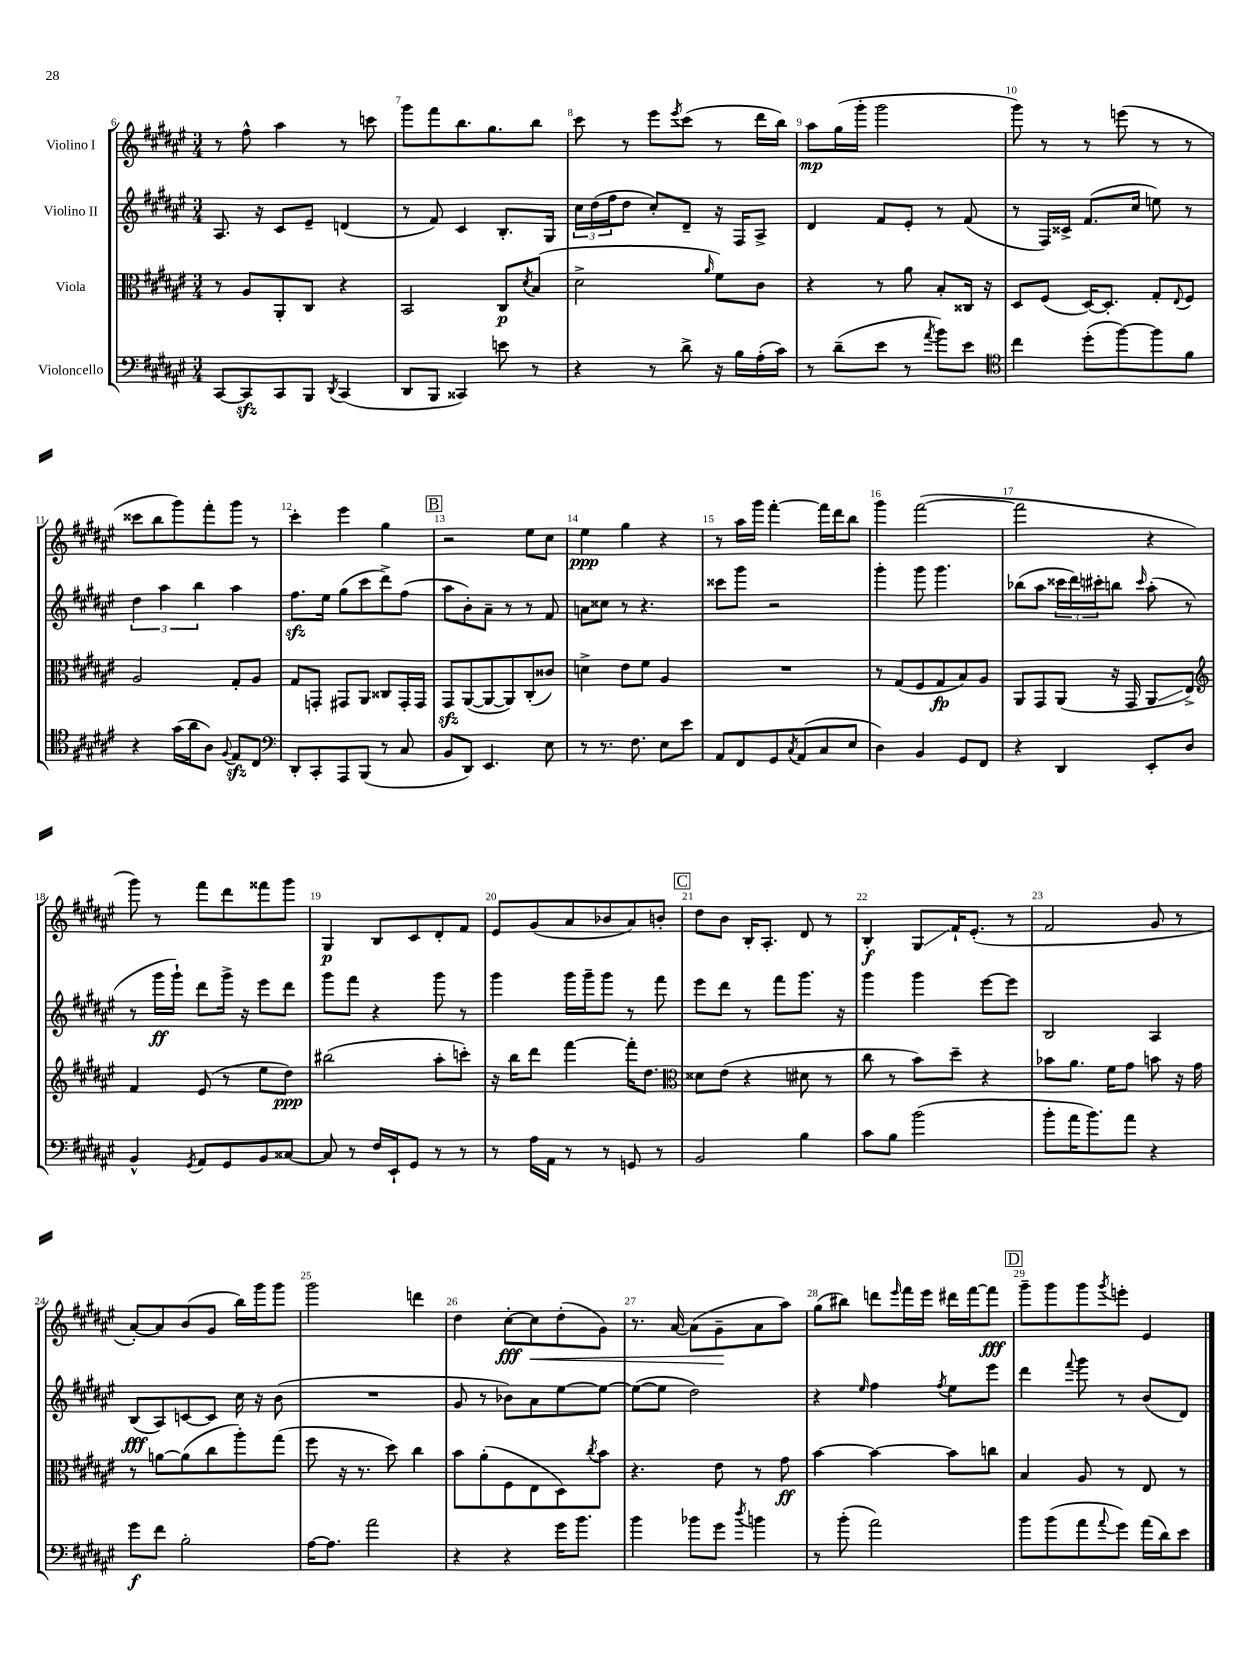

**kern	**kern	**kern	**kern
*staff4	*staff3	*staff2	*staff1
*clefF4	*clefC3	*clefG2	*clefG2
*k[f#c#g#d#a#e#]	*k[f#c#g#d#a#e#]	*k[f#c#g#d#a#e#]	*k[f#c#g#d#a#e#]
*M3/4	*M3/4	*M3/4	*M3/4
[8CC#	8r	8.A#	8r
8CC#]	8A#	.	8ff#^^
.	.	16r	.
8CC#	8AA#'	8c#	4aa#
8BBB	8C#	8e#~	.
8qDD#	.	.	.
(4CC#	4r	(4d	8r
.	.	.	8ccc
=	=	=	=
8DD#	2BB	8r	8ggg#
8BBB	.	8f#)	8fff#
4CC##)	.	4c#	8.bb
.	.	.	8.gg#
8e	8C#	8.B'	.
.	8qd#	.	.
8r	(8B	.	8bb
.	.	16G#	.
=	=	=	=
4r	2d#^	24cc#	8ccc#
.	.	(24dd#	.
.	.	24ff#	.
.	.	8dd#	8r
8r	.	8cc#')	8eee#
.	.	.	8qeee#
8d#^	.	8d#~	(8ccc#
.	16qqa#	.	.
16r	8f#)	16r	8r
16B	.	16F#	.
(16A#'	8c#	8A#^	16ddd#
16c#)	.	.	16bb)
=	=	=	=
8r	4r	4d#	8aa#
(8d#~	.	.	(16gg#
.	.	.	16ggg#'
8e#	8r	8f#	2ggg#
8r	8a#	8e#'	.
8qa#	.	.	.
8b)	8B'	8r	.
8e#	16C##	(8f#	.
.	16r	.	.
=	=	=	=
*clefC4	*	*	*
4cc#	8D#	8r	8ggg#)
.	(8F#	16F#)	8r
.	.	16c##^	.
(8dd#'	[16D#)	(8.f#	8r
.	8.D#']	.	.
[8ff#)	.	.	(8eee
.	.	16cc#	.
8ff#]	8G#'	8ee)	8r
.	8qqE#	.	.
8f#	8F#	8r	8r
=	=	=	=
4r	2A#	6dd#	8ccc##
.	.	.	8bb
.	.	6aa#	.
(16g#	.	.	8ggg#)
16a#	.	.	.
.	.	6bb	.
8A#)	.	.	8fff#'
8qqF#	.	.	.
8E#	8G#'	4aa#	8ggg#
8C#	8A#	.	8r
=	=	=	=
*clefF4	*	*	*
8DD#'	8G#	8.ff#	4ccc#'
8CC#'	8GG'	.	.
.	.	16ee#	.
8AAA#	8GG#	(8gg#	4eee#
(8BBB	8AA#	8ccc#	.
8r	8C##	8ddd#^)	4gg#
8C#	16GG#'	(8ff#	.
.	16GG#	.	.
=	=	=	=
8BB	8GG#	8aa#	2r
8DD#)	([8AA#	8b')	.
4.EE#	8AA#_	8a#~	.
.	8AA#])	8r	.
.	(8C#'	8r	8ee#
8E#	8c##)	8f#	8cc#
=	=	=	=
8r	4d^	8a	4ee#
8.r	.	8cc##	.
.	8e#	8r	4gg#
8.F#	.	.	.
.	8f#	4.r	.
8E#	4A#	.	4r
8e#	.	.	.
=	=	=	=
8AA#	2.r	8ccc##	8r
8FF#	.	8ggg#	16aa#
.	.	.	16ggg#
8GG#	.	2r	[4fff#'
8qC#	.	.	.
(8AA#	.	.	.
8C#	.	.	16fff#]
.	.	.	16ddd#
8E#	.	.	8bb
=	=	=	=
4D#)	8r	4ggg#'	4ggg#
.	(8G#	.	.
4BB	8F#	8ggg#	([2fff#
.	8G#	4.ggg#	.
8GG#	8B)	.	.
8FF#	8A#	.	.
=	=	=	=
4r	8AA#	(8bb-	2fff#]
.	8GG#	8aa#	.
4DD#	(8AA#	24ccc##	.
.	.	24ddd#)	.
.	.	24ccc#'	.
.	16r	8bb	.
.	16GG#	.	.
.	.	16qqccc#	.
8EE#'	8AA#	(8aa#'	4r
8D#	8E#^)	8r	.
=	=	=	=
*	*clefG2	*	*
4BB^^	4f#	8r	8ggg#)
.	.	16ggg#	8r
.	.	16ggg#`)	.
8qGG#	.	.	.
8AA#	(8e#	8ddd#	8fff#
8GG#	8r	16ggg#^	8ddd#
.	.	16r	.
8BB	8ee#	8eee#	8fff##
[8C##	8dd#)	8ddd#	8ggg#
=	=	=	=
8C##]	(2bb#	8ggg#	4G#
8r	.	8fff#	.
16F#	.	4r	8B
16EE#`	.	.	.
8GG#	.	.	8c#
8r	8aa#'	8ggg#	8d#'
8r	8ccc')	8r	8f#
=	=	=	=
8r	16r	4ggg#	8e#
.	16bb	.	.
16A#	8ddd#	.	(8g#
16AA#	.	.	.
8r	[4fff#	16ggg#	8a#
.	.	16ggg#~	.
8r	.	8ggg#	8b-
8GG	16fff#']	8r	8a#)
.	8.dd#	.	.
8r	.	8fff#	8b'
=	=	=	=
*	*clefC3	*	*
2BB	8d##	8eee#	8dd#
.	(8e#	8ddd#	8b
.	4r	8r	16B'
.	.	.	8.A#'
.	.	8fff#	.
4B	8d#	8.ggg#	8d#
.	8r	.	8r
.	.	16r	.
=	=	=	=
8c#	8cc#	4ggg#	4B'
8B	8r	.	.
(2b	8b)	4ggg#	8G#
.	8dd#~	.	16f#`
.	.	.	(8.e#'
.	4r	[8eee#	.
.	.	8eee#]	8r
=	=	=	=
8b'	8b-	2B	2f#
16a#	8.a#	.	.
8.b)	.	.	.
.	16f#	.	.
8a#	8g#	.	.
4r	8b	4A#	8g#
.	16r	.	8r
.	16g#	.	.
=	=	=	=
8g#	8r	(8B	[8a#')
8f#	[8a	8A#)	8a#]
2B'	(8a]	[8c	(8b
.	8cc#	8c]	8g#
.	8aa#')	16cc#	16bb)
.	.	16r	16ggg#
.	(8gg#	(8b	8ggg#
=	=	=	=
[16A#	8ff#	2.r	2ggg#
8.A#]	.	.	.
.	16r	.	.
.	8.r	.	.
2a#	.	.	.
.	8dd#)	.	.
.	4cc#	.	4ddd
=	=	=	=
4r	8b	8g#	4dd#
.	(8a#'	8r	.
4r	8F#	8b-)	[8cc#'
.	8E#	8a#	8cc#]
16g#	8D#)	[8ee#	(8dd#'
8.b	.	.	.
.	8qcc#	.	.
.	8b	8ee#_	8g#)
=	=	=	=
4b	4.r	(8ee#_	8.r
.	.	8ee#]	.
.	.	.	[16a#
8b-	.	2dd#)	(8a#]
8g#	8e#	.	8g#~
8qdd#	.	.	.
4b	8r	.	8a#
.	8g#	.	8aa#)
=	=	=	=
8r	[4b	4r	(8gg#
(8b'	.	.	8bb#)
.	.	16qqee#	.
2a#)	4b_	4ff#	8ddd
.	.	.	16qqeee#
.	.	.	16fff#
.	.	.	16eee#
.	.	8qff#	.
.	8b]	8ee#	16ddd#
.	.	.	[16fff#
.	8cc	8eee#	8fff#]
=	=	=	=
8b	4B	4ddd#	8ggg#~
(8b	.	.	8ggg#
.	.	8qqfff#	.
8a#	8A#	8ggg#	8ggg#
8qqa#	.	.	8qggg#
8g#)	8r	8r	8eee'
(16a#	8E#	(8b	4e#
16d#)	.	.	.
8e#	8r	8d#)	.
==	==	==	==
*-	*-	*-	*-
